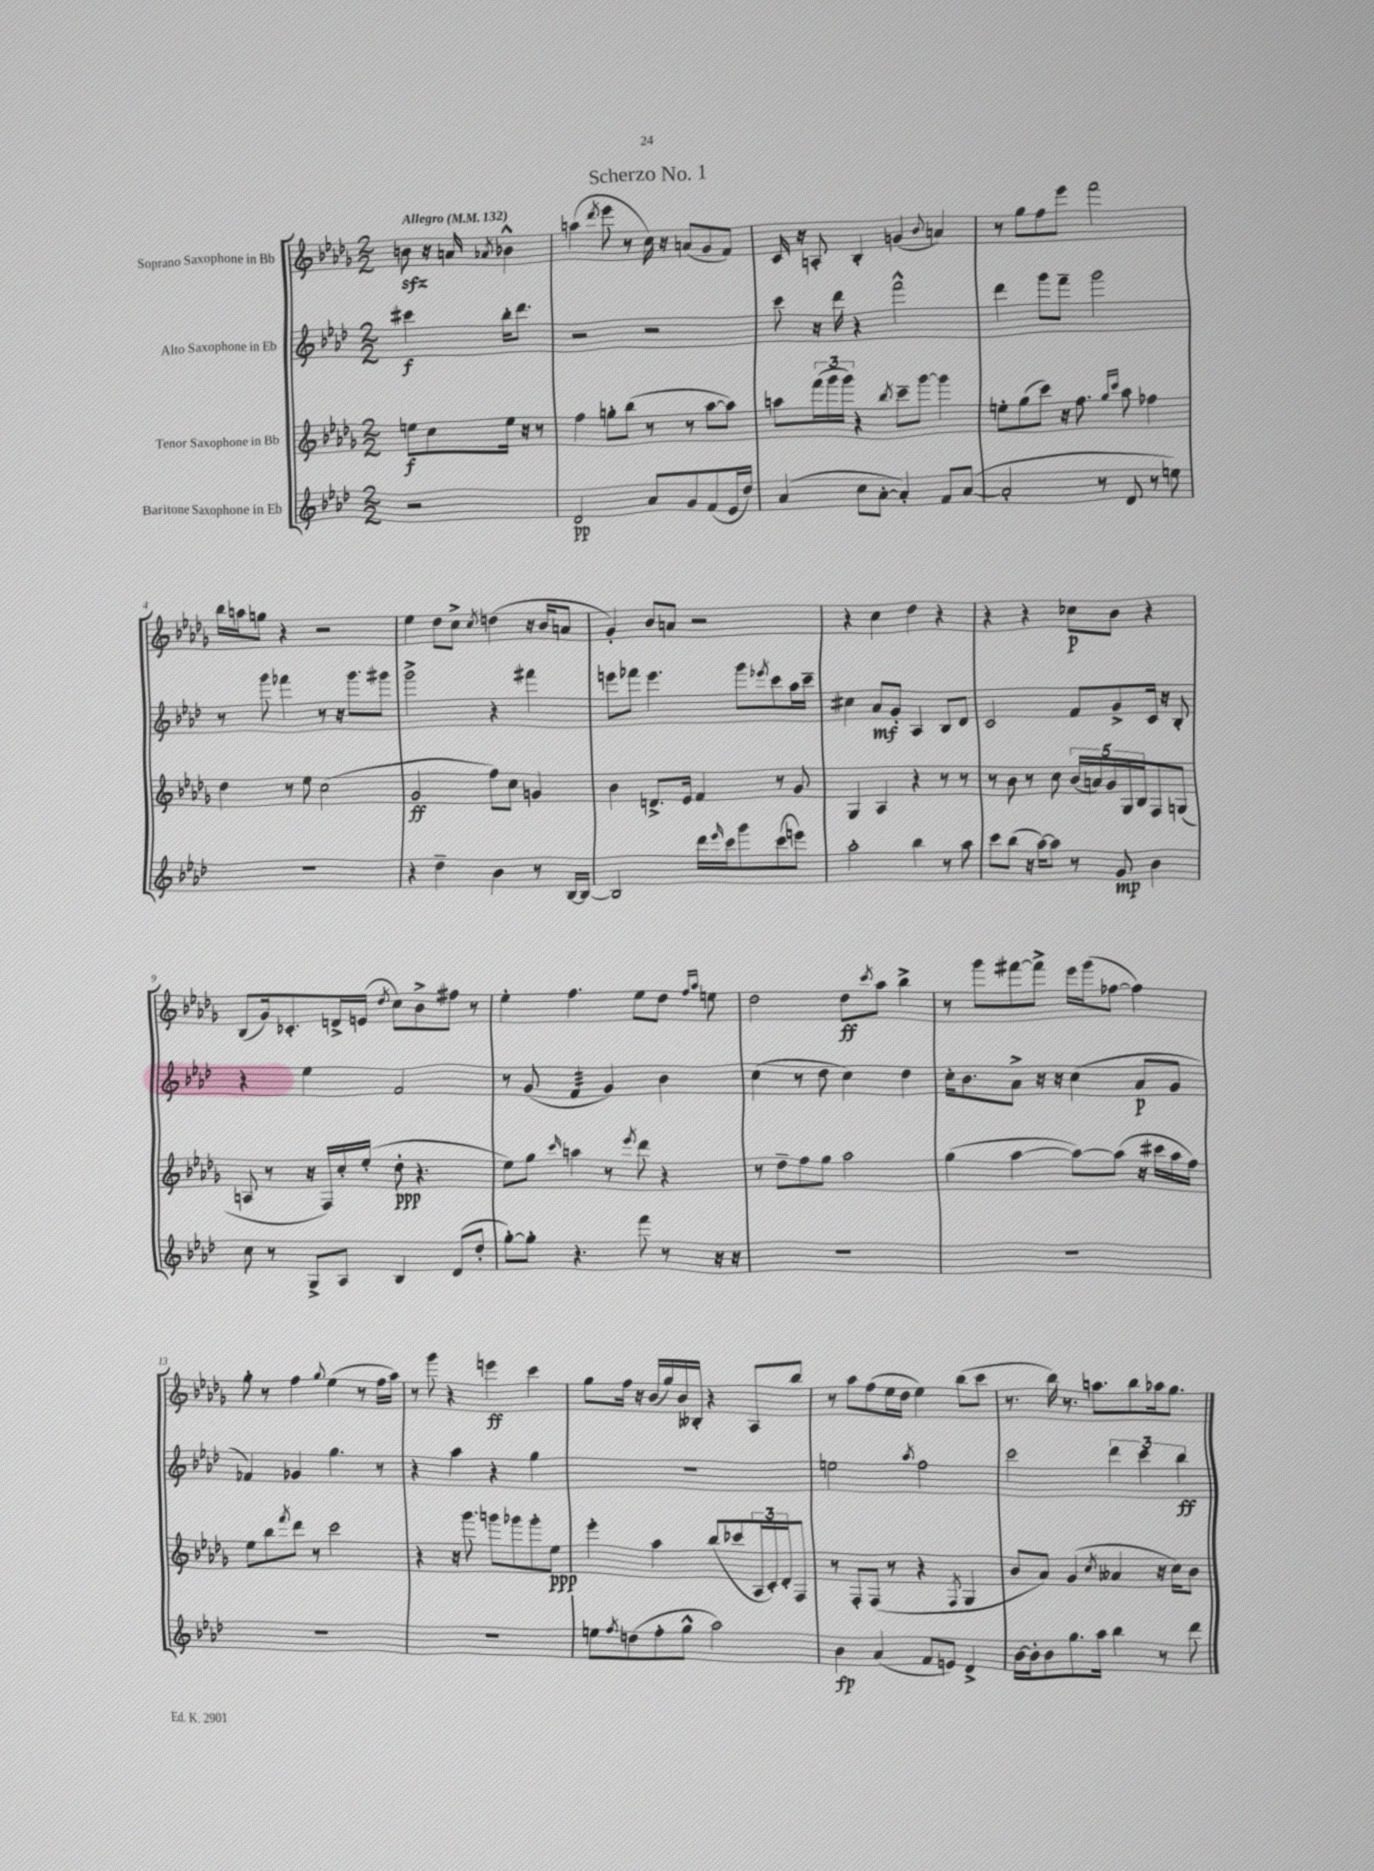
\header { title = "Scherzo No. 1" }
<<
\new StaffGroup <<
\new Staff = "s0" \with { instrumentName = "Soprano Saxophone in Bb" } {
    \clef treble \key des \major \numericTimeSignature \time 2/2 \partial 2 \tempo "Allegro" 4 = 132
    b'8\sfz r16 a'16 \acciaccatura { aes'8 } bes'4-^ |
    a''4( \acciaccatura { des'''8 } ees'''8 r8 c''16) r16 a'8( ges'8 f'8) |
    c'16 r16 a8-. bes4-. g'4( \appoggiatura { bes'8 } a'4) |
    r8 ges''8 f''8 ees'''8 f'''2 |
    bes''16 a''16 g''8 r4 r2 |
    ees''4 des''8 c''8-> \acciaccatura { c''8 } d''4( r16 bes'16 a'8 |
    ges'4-.) bes'8 a'8 r2 |
    r4 c''4 des''4 r4 |
    r4 r4 ces''8\p bes'8 r4 |
    bes8( ges'16) ces'8.-. d'16-> e'16( \acciaccatura { des''8 } c''8) bes'8-> fis''8 r8 |
    ees''4-. f''4. ees''8 des''8 \grace { f''16 aes''16 } e''8 |
    des''2 des''8\ff \acciaccatura { c'''8 } aes''8 bes''4-> |
    r8 ges'''8 fis'''8~ fis'''8-> ees'''16 ges'''16( fes''8~ fes''4) |
    ges''8-. r8 f''4 \appoggiatura { ges''8 } ees''4( r8 f''16 aes''16) |
    r8 ges'''8 r4 e'''4\ff c'''4 |
    ges''8 f''16 r16 bes'16( ges''16) bes'16 beses16-. r4 aes8 bes''8 |
    r8 aes''8 f''8( ees''16 des''16 ees''4) bes''8( c'''8 |
    r8. bes''16) r8. a''8. bes''8 aes''16 ges''8. \bar "|." |
}
\new Staff = "s1" \with { instrumentName = "Alto Saxophone in Eb" } {
    \clef treble \key aes \major \numericTimeSignature \time 2/2 \partial 2
    cis'''4\f bes''16-. des'''8. |
    r2 r2 |
    c'''8 r16 des'''16 r4 f'''2-^ |
    des'''4 g'''8 f'''8-- g'''2 |
    r8 g'''8 fes'''4 r8 r16 g'''8. gis'''8 |
    g'''2-> r4 fis'''4 |
    e'''8 fes'''8 e'''4. g'''8 \acciaccatura { ees'''8 } c'''8 aes''16 c'''16-- |
    cis''4 aes'8\mf g'8-. aes4 bes8 des'8 |
    c'2 f'8 g'8-> c'16 r16 bes8-. |
    r4 ees''4 f'2 |
    r8 g'8( f'4:32 g'4) bes'4 |
    c''4( r8 des''8 c''4) des''4 |
    c''16-. bes'8. aes'8-> r16 r16 c''4( aes'8\p g'8 |
    fes'4) ges'4 g''4. r8 |
    r4 aes''4 r4 g''4 |
    R1 |
    e''2 \acciaccatura { aes''8 } f''2 |
    c'''2 \tuplet 3/2 { des'''4 c'''4 bes''4\ff } \bar "|." |
}
\new Staff = "s2" \with { instrumentName = "Tenor Saxophone in Bb" } {
    \clef treble \key des \major \numericTimeSignature \time 2/2 \partial 2
    e''8\f c''8 e''16 r16 r8 |
    f''4 g''8-. bes''8( r8 r8 aes''8~ aes''8) |
    a''8 \tuplet 3/2 { f'''16( ges'''16 ges'''16) } r4 \acciaccatura { bes''8 } c'''8-- ges'''8~ ges'''4 |
    e''8-. ges''8( c'''8) r16 f''8. \grace { ges''16 c'''16 } aes''8 fes''4 |
    des''4 r8 ees''8 c''2( |
    ges'2\ff f''8) c''8 g'4 |
    bes'4 d'8.-> ees'16 f'4 r8 ges'8 |
    ges4 aes4 r4 r8 r8 |
    r8 bes'8 r8 c''8 \tuplet 5/4 { bes'16( a'16) ges'16 ges16 bes16 } f8 g8( |
    a8 r8 r16 f16) c''16-. ees''16-.( des''8-.\ppp r4. |
    ees''8) ges''8 \grace { c'''16 } a''4 r8 \acciaccatura { ees'''8 } des'''8 r4 |
    r8 des''8-- f''8 ges''8 aes''2 |
    ges''4( aes''4~ aes''8~) aes''8( r16 cis'''16 aes''16 f''16) |
    ees''8 bes''8 \acciaccatura { f'''8 } des'''8 r8 c'''2 |
    r4 r16 ges'''8. g'''8 ges'''8 ges'''8-. ees''8\ppp |
    ees'''4-. aes''4 bes''8( ces'''8 \tuplet 3/2 { aes16 c'16-.) des'16-. } f8 |
    r8 f8-. f8( r8 r4 \acciaccatura { f8 } ges4 |
    bes'8 aes'8) ges'4( \acciaccatura { c''8 } aeses'4 r16 c''16) bes'8 \bar "|." |
}
\new Staff = "s3" \with { instrumentName = "Baritone Saxophone in Eb" } {
    \clef treble \key aes \major \numericTimeSignature \time 2/2 \partial 2
    r2 |
    des'2\pp aes'8 g'8 f'8( ees'16 des''16) |
    aes'4( c''8 aes'8~-. aes'4-.) f'8 aes'8~( |
    aes'2-. r8 des'8 r8 e''8) |
    R1 |
    r4 des''4-- bes'4 r8 bes16~ bes16~ |
    bes2 des'''16 \grace { ees'''16 } c'''16 g'''8 c'''8( e'''8) |
    aes''2-. bes''4 r8 aes''8 |
    c'''8 bes''8( r16 aes''16~) aes''8 r8 g'8\mp bes'4 |
    c''8 r8 g8-> aes8 bes4 des'8( des''8-. |
    g''8~-.) g''8-. r4. f'''8 r8 r16 r16 |
    R1 |
    R1 |
    R1 |
    R1 |
    e''8 \acciaccatura { f''8 } d''8( f''8-. g''8-^ aes''2) |
    bes'4\fp aes'4( f'8 e'8) des'4-> |
    bes'16~ bes'16-. bes'8 g''8. aes''16 bes''4 r8 des'''8 \bar "|." |
}
>>
>>
